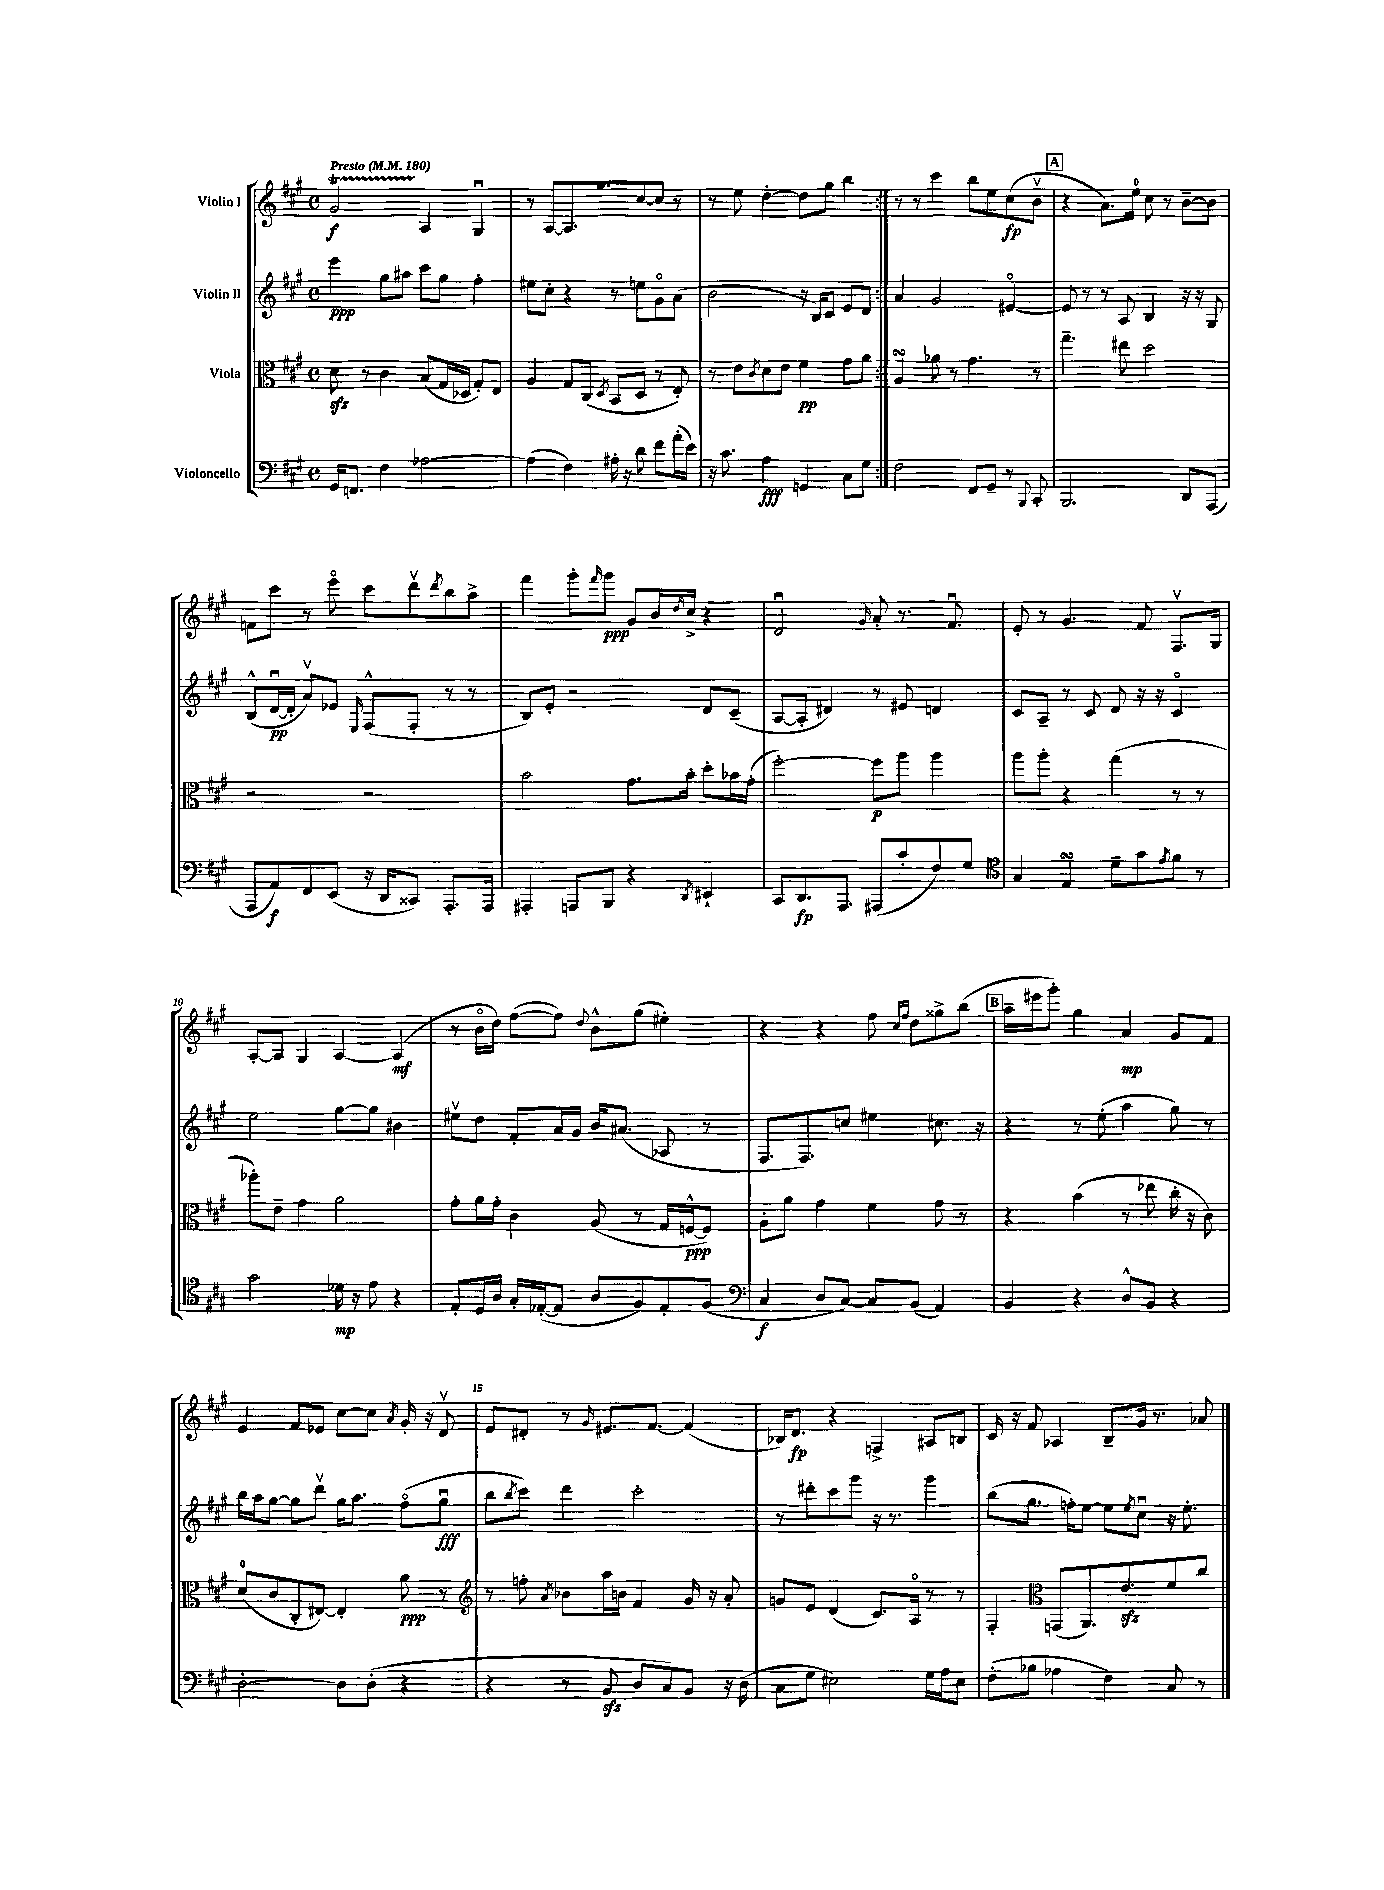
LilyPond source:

<<
\new StaffGroup <<
\new Staff = "s0" \with { instrumentName = "Violin I" } {
    \clef treble \key a \major \defaultTimeSignature \time 4/4 \tempo "Presto" 4 = 180
    \repeat volta 2 { gis'2\startTrillSpan\f a4\stopTrillSpan gis4\downbow |
    r8 a8~ a8. gis''8. cis''8~ cis''8 r8 |
    r8 e''8 d''4~-. d''8 gis''8 b''4 | }
    r8 r8 cis'''4 b''8 e''8 cis''8\fp( b'8\upbow |
    \mark \markup { \box "A" } r4 a'8.) e''16-0 cis''8 r8 b'8~-- b'8 |
    f'8 cis'''8 r8 e'''8\flageolet cis'''8 d'''8\upbow \acciaccatura { d'''8 } b''8 a''8-> |
    fis'''4 gis'''8-. \grace { fis'''16 } gis'''8\ppp gis'8 b'16 \grace { d''16 } cis''16-> r4 |
    d'2\downbow \grace { gis'16 } a'8-. r8. fis'8.\downbow |
    e'8-. r8 gis'4. fis'8 fis8.\upbow gis16 |
    a8~-. a8 gis4 a4~ a4\mf( |
    r8 b'16\flageolet d''16) fis''8~( fis''8) \appoggiatura { d''8 } b'8-^ gis''8( eis''4-.) |
    r4 r4 fis''8 \grace { cis''16 fis''16 } d''8 gisis''8-> b''8( |
    \mark \markup { \box "B" } a''16-- eis'''16 gis'''8-.) gis''4 a'4\mp gis'8 fis'8 |
    e'4 fis'8 ees'8 cis''8~ cis''8 \acciaccatura { a'8 } gis'16-. r16 d'8\upbow |
    e'8 dis'8-. r8 \grace { gis'16 } eis'8. fis'8.~ fis'4( |
    bes16) d'8.\fp r4 f4-> ais8 b8 |
    cis'16 r16 fis'8 aes4 b8-- gis'16 r8. aes'8 \bar "|." |
}
\new Staff = "s1" \with { instrumentName = "Violin II" } {
    \clef treble \key a \major \defaultTimeSignature \time 4/4
    \repeat volta 2 { e'''4\ppp gis''8 ais''8 cis'''8 gis''8 fis''4-. |
    eis''8 cis''8-. r4 r8 e''8 gis'8\flageolet a'8( |
    b'2 r16 b16) cis'8 e'8 d'8 | }
    a'4 gis'2 eis'4~\flageolet |
    \mark \markup { \box "A" } eis'8 r8 r8 a8 b4 r16 r16 gis8 |
    b8-^( d'16~\downbow\pp d'16-. a'8\upbow) ees'8 \grace { e16 } fis8-^( fis8-. r8 r8 |
    b8) e'8-. r2 d'8 cis'8--( |
    a8~ a8-. dis'4) r8 eis'8 d'4 |
    cis'8 a8-- r8 cis'8 d'8 r16 r16 cis'4\flageolet |
    e''2 gis''8~ gis''8 bis'4 |
    eis''8\upbow d''8 fis'8-. a'16 gis'16 b'16 ais'8.( aes8 r8 |
    fis8. fis8.) c''8 eis''4 cis''8. r16 |
    \mark \markup { \box "B" } r4 r8 e''8-.( a''4 gis''8) r8 |
    b''16 a''16 gis''8~ gis''8 d'''8\upbow gis''16 a''8. fis''8\flageolet( gis''8\downbow\fff |
    b''8 \acciaccatura { b''8 } cis'''8) d'''4 cis'''2-. |
    r8 dis'''8-. cis'''8 gis'''8 r16 r8. gis'''4 |
    b''8( gis''8. f''16-.) e''8~ e''8 \acciaccatura { e''8 } cis''8\downbow r16 e''8.-. \bar "|." |
}
\new Staff = "s2" \with { instrumentName = "Viola" } {
    \clef alto \key a \major \defaultTimeSignature \time 4/4
    \repeat volta 2 { d'8\sfz r8 cis'4 b8( gis16 des16 gis8-.) e8 |
    a4 gis8 cis8( \acciaccatura { d8 } b,8 d8 r8 e8-.) |
    r8 e'8 \acciaccatura { cis'8 } d'8 e'8 fis'4\pp gis'8 a'8 | }
    a4\turn aes'8 r8 gis'4. r8 |
    \mark \markup { \box "A" } gis''4.-- eis''8 d''2 |
    r2 r2 |
    b'2 gis'8. b'16-. d''8-. bes'16 gis'16-.( |
    fis''2~-.) fis''8\p a''8 a''4 |
    a''8 a''8-. r4 gis''4( r8 r8 |
    aes''8-.) e'8-- gis'4 a'2 |
    gis'8-. a'16 gis'16-. cis'4 a8( r8 gis16 f16~-^\ppp f8) |
    a8-. a'8 gis'4 fis'4 gis'8 r8 |
    \mark \markup { \box "B" } r4 b'4( r8 ees''8 cis''16-. r16 cis'8) |
    d'8-0( cis'8 cis8-. eis8~) eis4-. a'8\ppp r8 |
    \clef treble r8 f''8-. \acciaccatura { a'8 } bes'8 a''16 b'16 fis'4 gis'16 r16 a'8-. |
    g'8 e'8 d'4( cis'8.) a16\flageolet r8 r8 |
    fis4-. \clef alto g,8( a,8.) e'8.\sfz fis'8 cis''8 \bar "|." |
}
\new Staff = "s3" \with { instrumentName = "Violoncello" } {
    \clef bass \key a \major \defaultTimeSignature \time 4/4
    \repeat volta 2 { gis,16 f,8. fis4 aes2~ |
    aes4( fis4) ais16-. r16 d'8 fis'8 a'16-.( e'16) |
    r16 cis'8. a4\fff g,4 cis8 gis8 | }
    fis2 fis,8 gis,8-- r8 \appoggiatura { b,,8 } cis,8-. |
    \mark \markup { \box "A" } b,,2. d,8 a,,8( |
    a,,8 a,8\f) fis,8 e,8( r16 d,16 cisis,8) a,,8.-. a,,16 |
    ais,,4-. a,,8 b,,8 r4 \acciaccatura { d,8 } eis,4-! |
    cis,8 d,8.\fp a,,8. ais,,8( cis'8-. fis8) gis8 |
    \clef tenor gis4 e4\turn d'8-- gis'8 \acciaccatura { e'8 } fis'8 r8 |
    gis'2 des'16\mp r16 e'8 r4 |
    e8-. d16 a16 gis16-. ees16~-.( ees8 a8 fis8) ees8-. fis8( |
    \clef bass cis4\f d8 cis8~) cis8 b,8( a,4) |
    \mark \markup { \box "B" } b,4 r4 d8-^ b,8 r4 |
    d2~-. d8 d8-.( r4 |
    r4 r8 b,8\sfz d8 cis8) b,8 r16 d16( |
    cis8 gis8 eis2) gis16 a16 eis8 |
    fis8-.( bes8 aes4 fis4) cis8 r8 \bar "|." |
}
>>
>>
\layout { \context { \Score \override BarNumber.break-visibility = ##(#f #t #t) barNumberVisibility = #(every-nth-bar-number-visible 5) } }
